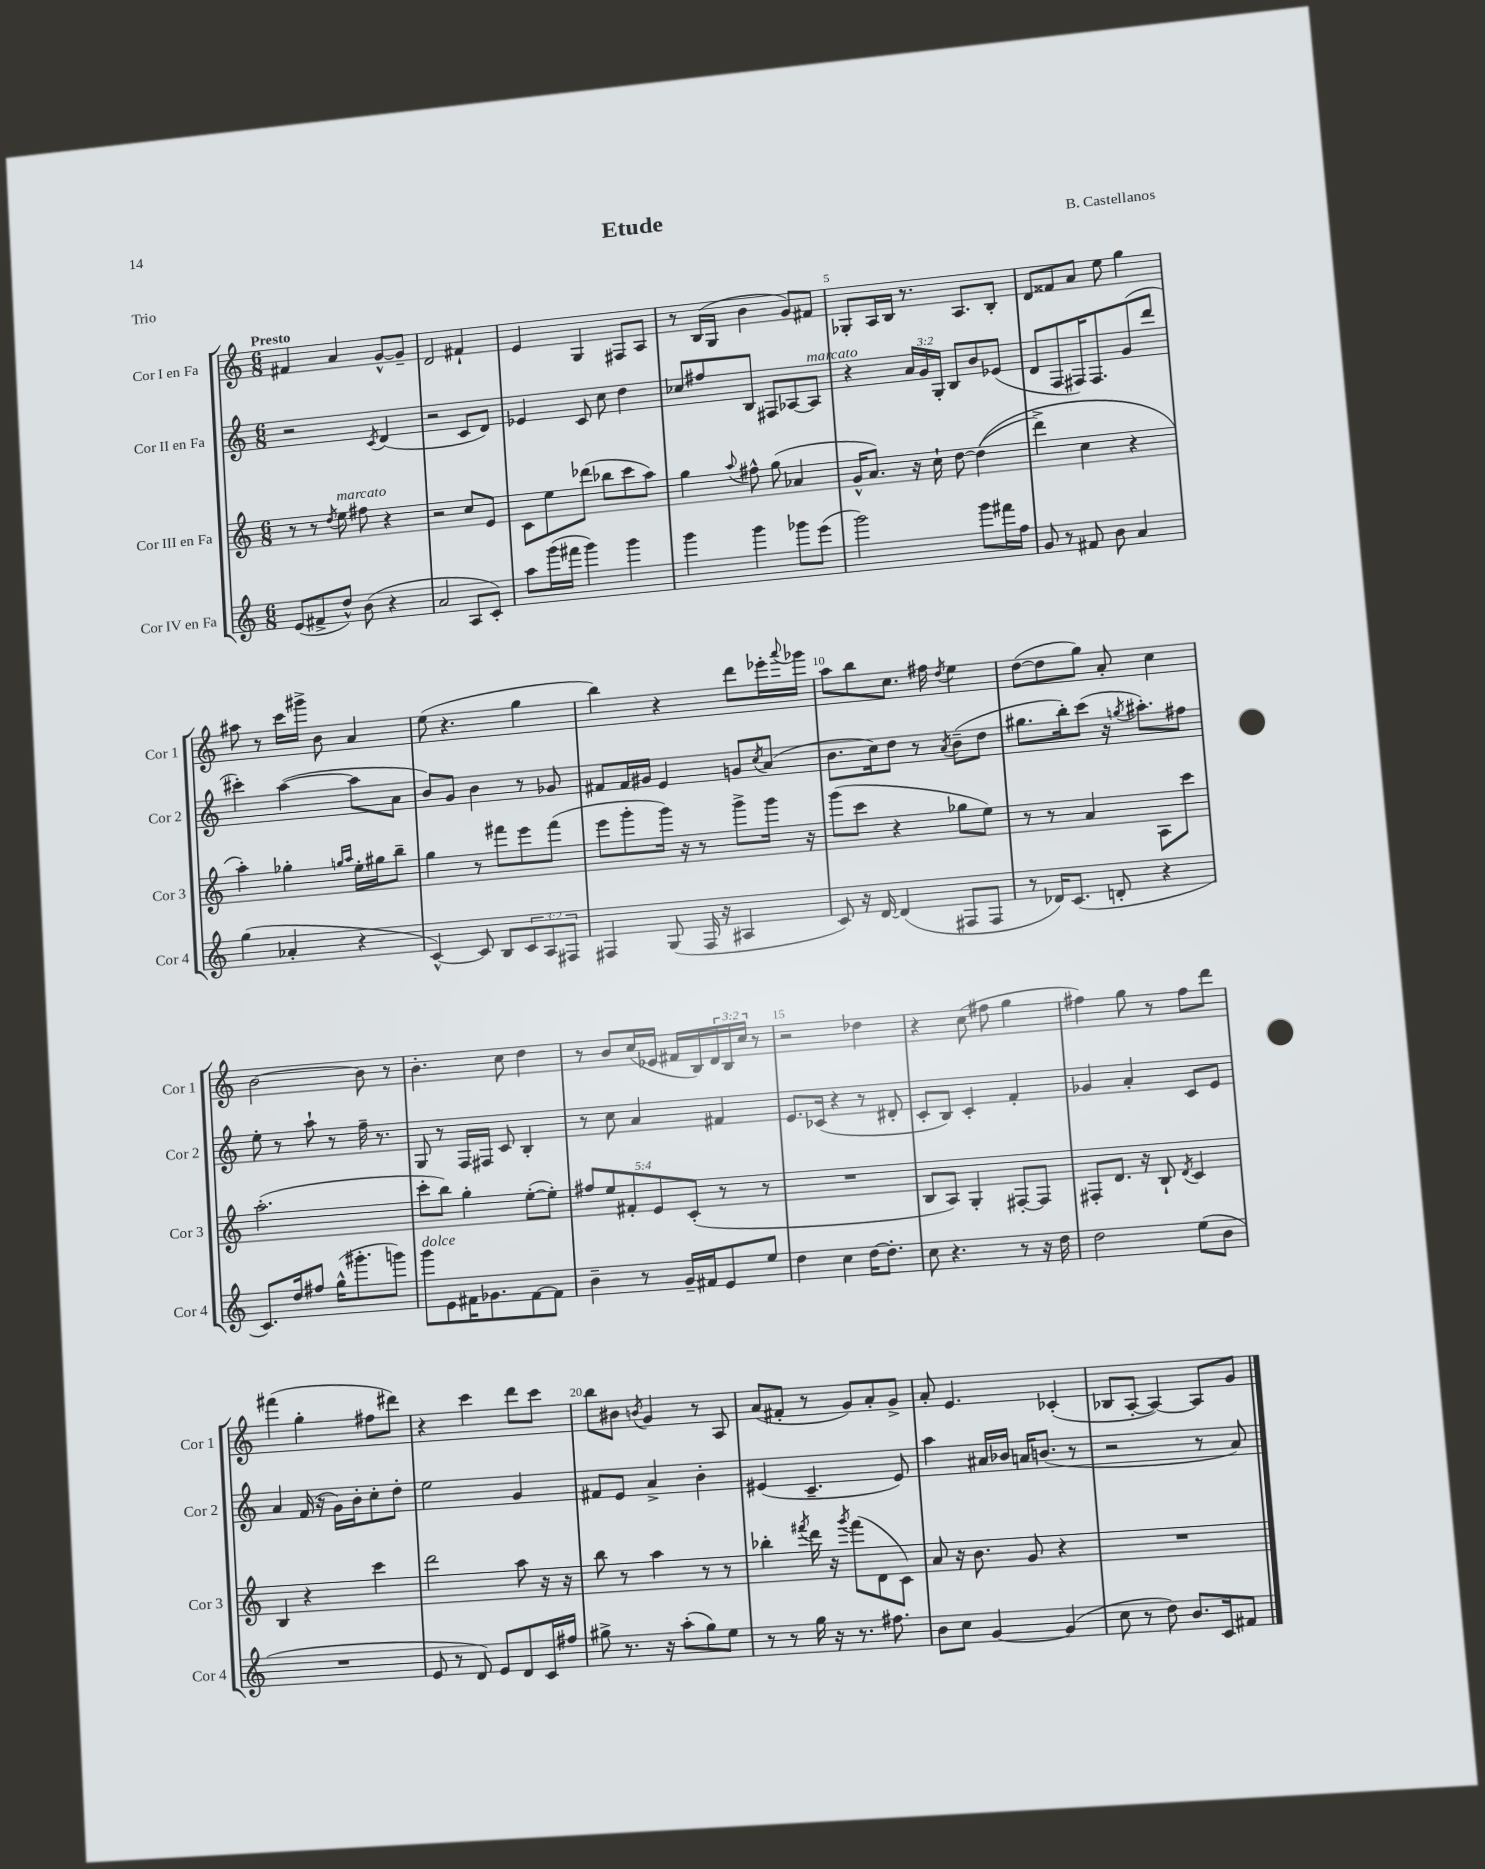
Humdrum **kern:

**kern	**kern	**kern	**kern
*staff4	*staff3	*staff2	*staff1
*clefG2	*clefG2	*clefG2	*clefG2
*k[]	*k[]	*k[]	*k[]
*M6/8	*M6/8	*M6/8	*M6/8
(8e	8r	2r	4f#
8f#^	8r	.	.
.	8qdd	.	.
8dd^^)	8ee	.	4a
(8b	8ff#	.	.
.	.	8qc	.
4r	4r	(4d	[8g^^
.	.	.	8g~]
=	=	=	=
2a	2r	2r	2d
8A	8cc	8c	4f#`
8c')	8e	8d)	.
=	=	=	=
8aa	8c	4e-	4e
(16ggg	8ee	.	.
16fff#	.	.	.
4ggg)	(8ddd-	8c	4G
.	8bb-	8cc	.
4ggg	8ccc	4dd	8F#
.	8aa)	.	8A
=	=	=	=
4ggg	4gg	8cc-	8r
.	.	8ff#	(16B
.	.	.	16G
.	8qqaa	.	.
4ggg	8ff#^^	8B	4b
.	(8gg	8F#	.
8ggg-	4a-	[8A-	8g)
(8eee	.	8A-]	8f#
=	=	=	=
2ggg)	16g^^	4r	8G-'
.	8.a)	.	.
.	.	.	16A
.	.	.	16B
.	16r	24a	8.r
.	.	24g	.
.	16cc`	.	.
.	.	24G'	.
.	[8dd	8B	.
.	.	.	8.A
8ggg	&((4dd]	8b	.
16fff#	.	(8e-	8B'
16ff	.	.	.
=	=	=	=
8g	4ddd^)	8d	8d
8r	.	8F	8f##
8f#	4cc	16F#)	8a
.	.	8.F#	.
8b	.	.	8ee
4a	4r	(8g	4gg
.	.	8ddd	.
=	=	=	=
(4gg	4aa'&)	4ccc#')	8aa#
.	.	.	8r
4a-'	4gg-'	([4aa	16ccc
.	.	.	16ggg#^
.	.	.	8b
.	16qqgg	.	.
.	16qqaa	.	.
4r	16ee'	8aa]	4a
.	16gg#	.	.
.	8bb~	8a	.
=	=	=	=
[4c^^)	4gg	8b)	(8ee
.	.	8g	4.r
8c]	8r	4b	.
8B	8fff#	.	.
12c	8eee	8r	4gg
12A	.	.	.
.	(8fff#	8g-	.
12F#	.	.	.
=	=	=	=
4F#	8eee	8f#	4bb)
.	8ggg'	16f#	.
.	.	16g#	.
(8G	16ggg)	4e	4r
.	16r	.	.
16F#	8r	.	.
16r	.	.	.
4A#	8ggg^	8g	8ddd
.	.	8qcc	.
.	16ggg	(8a	16eee-'
.	.	.	8qqaaa
.	16r	.	16ggg-
=	=	=	=
8c)	(8ggg	8.b	8aa
16r	8ccc	.	8bb
[16d	.	16cc)	.
(4d]	4r	8dd	8.cc
.	.	8r	.
.	.	.	16ff#
.	.	8qa	8qdd
8F#	8gg-	(8b~	4ee
8F#	8ee)	8dd	.
=	=	=	=
8r	8r	8.gg#	([8dd
16d-)	8r	.	8dd]
(8.c	.	16bb')	.
.	4a	(8ccc	8gg)
8d'	.	16r	8a'
.	.	8qgg	.
.	.	8.aa#')	.
4r	8A	.	4cc
.	8ccc	8ff#	.
=	=	=	=
8.c)	(2.aa'	8ee'	[2b
.	.	8r	.
16dd	.	.	.
8ff#	.	8aa`	.
(16gg^^	.	8r	.
8.ggg#'	.	.	.
.	.	16ff~	8b]
.	.	8.r	.
8ggg)	.	.	8r
=	=	=	=
8ggg	8ccc'	8G	4.b'
8e	8bb)	8r	.
16f#	4gg'	16F	.
8.g-	.	16F#	.
.	.	8c	8cc
[8f#	([8ee'	4B'	4dd
8f#]	8ee'])	.	.
=	=	=	=
4b~	10ff#	8r	8r
.	10ee	.	.
.	.	8cc	8b
.	10f#'	.	.
8r	.	4a	(16cc
.	10e	.	.
.	.	.	16e-
16g~	.	.	16f#
.	(10c'	.	.
16f#	.	.	16B)
8e	8r	4f#	24d
.	.	.	24B
.	.	.	24cc
8ee	8r	.	8r
=	=	=	=
4dd	2.r	8.e	2r
.	.	(16c-	.
4cc	.	4r	.
[16dd	.	8r	4dd-
8.dd']	.	.	.
.	.	8d#'	.
=	=	=	=
8cc	8B	8c'	4r
4.r	8A)	8B)	.
.	4G'	4c'	(8cc
.	.	.	8ff#
8r	[8F#'	4f'	4gg
16r	8F#]	.	.
16dd	.	.	.
=	=	=	=
2dd	8F#'	4g-	4ff#)
.	8.d	.	.
.	.	4a'	8gg
.	16r	.	.
.	8B`	.	8r
.	8qd	.	.
(8ee	4c	8c	8ff#
8b	.	8e	8ddd
=	=	=	=
2.r	4B	4a	(4fff#
.	4r	(16f	4gg'
.	.	16r	.
.	.	16g)	.
.	.	16b'	.
.	4ccc	8cc'	8ff#
.	.	8dd'	8ddd#)
=	=	=	=
8e	2ddd	2ee	4r
8r	.	.	.
8d)	.	.	4ccc
8e	.	.	.
8d	8aa	4g	8ddd
16c	16r	.	8ccc
16ff#	16r	.	.
=	=	=	=
8gg#^	8bb	8f#	8bb
8.r	8r	8e	8b#
.	.	.	8qb
.	4aa	4a^	4g
16r	.	.	.
(8aa'	.	.	.
8gg#)	8r	4b'	8r
8ee	8r	.	8A
=	=	=	=
8r	4bb-'	(4e#	(8a
8r	.	.	8f#'
.	8qfff#	.	.
16gg	16ddd	4.c~	8r
16r	16r	.	.
.	8qggg	.	.
8.r	(8fff#	.	8g)
.	8d	.	8a'
8.ff#	.	.	.
.	8c)	8e#)	8g^
=	=	=	=
8b	8a	4aa	8a'
8cc	16r	.	4.e
.	8.b	.	.
[4g	.	16a#	.
.	.	16b-	.
.	8g	16a	.
.	.	(8.b	.
(4g]	4r	.	(4c-'
.	.	8r	.
=	=	=	=
8cc	2.r	2r	8B-
8r	.	.	[8A'
8dd)	.	.	4A_)
8.b	.	.	.
.	.	8r	8A]
16c	.	.	.
8f#	.	8a)	8g
==	==	==	==
*-	*-	*-	*-
